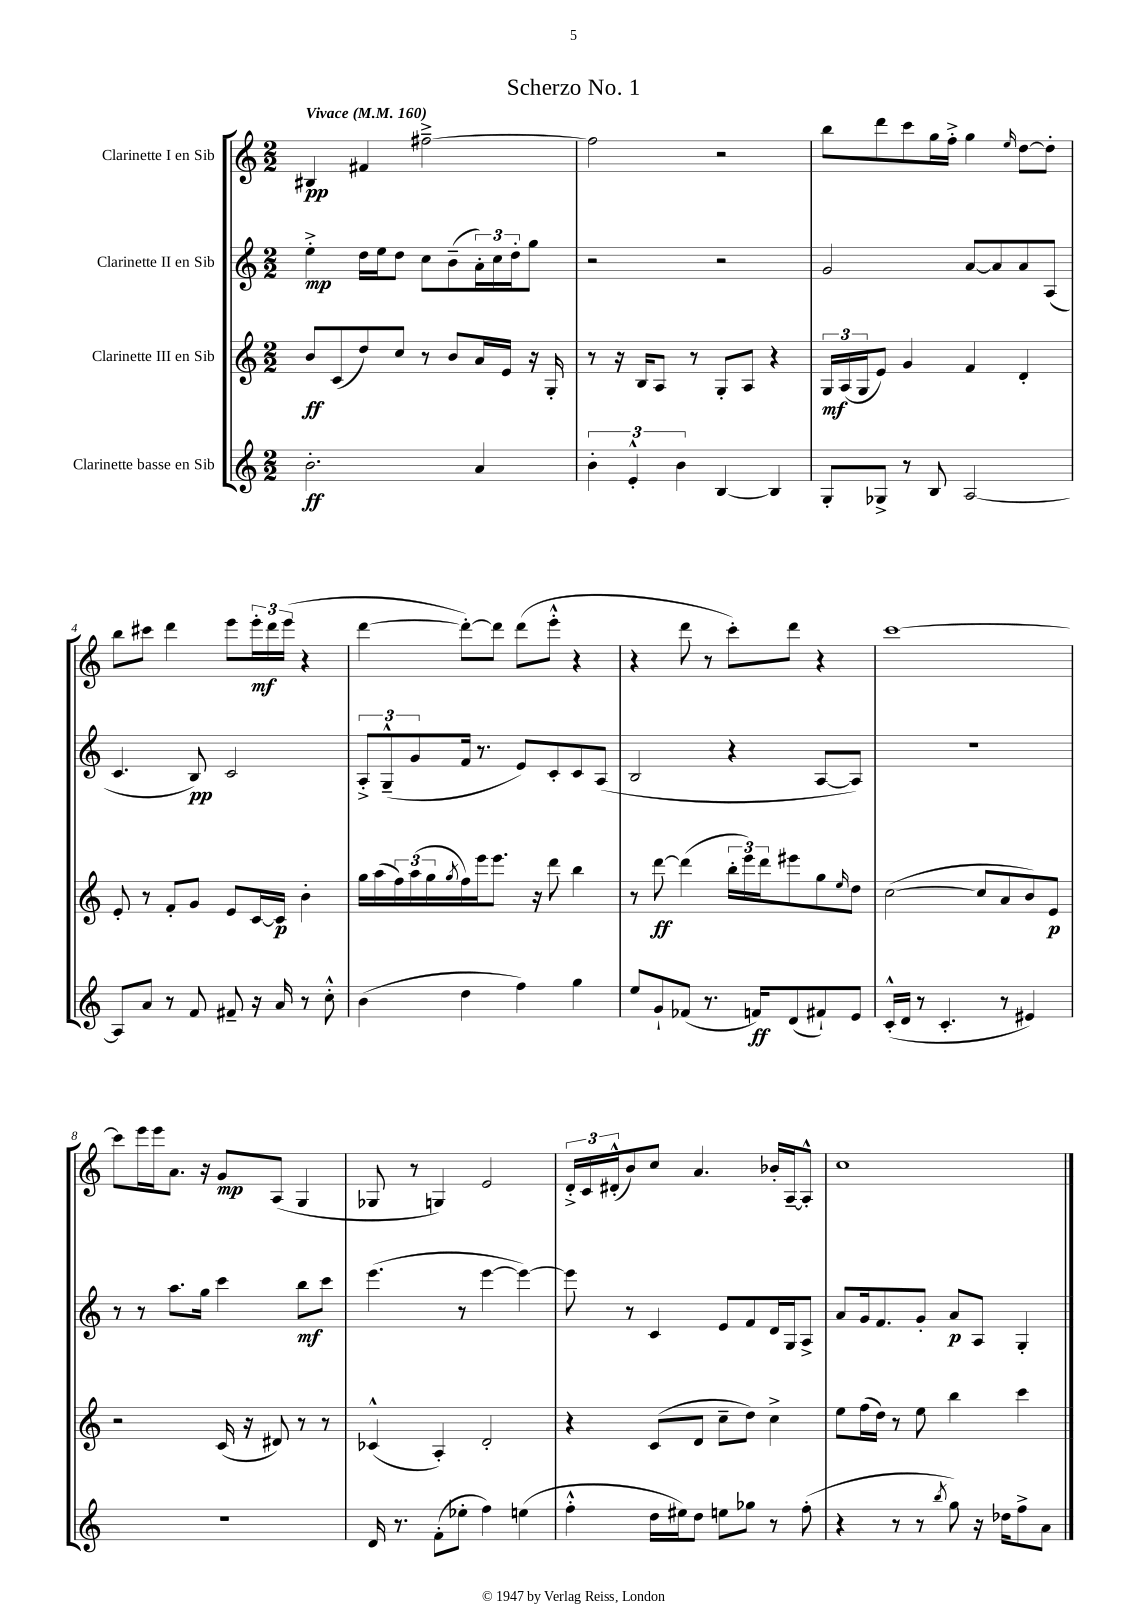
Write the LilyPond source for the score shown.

\header { title = "Scherzo No. 1" }
<<
\new StaffGroup <<
\new Staff = "s0" \with { instrumentName = "Clarinette I en Sib" } {
    \clef treble \key c \major \numericTimeSignature \time 2/2 \tempo "Vivace" 4 = 160
    bis4\pp fis'4 fis''2~---> |
    fis''2 r2 |
    b''8 d'''8 c'''8 g''16 f''16-.-> g''4 \grace { e''16 } d''8~ d''8-. |
    b''8 cis'''8 d'''4 e'''8 \tuplet 3/2 { e'''16-.\mf d'''16 e'''16( } r4 |
    d'''4~ d'''8~-.) d'''8 d'''8( e'''8-.-^ r4 |
    r4 d'''8 r8 c'''8-.) d'''8 r4 |
    c'''1~ |
    c'''8 e'''16 e'''16 a'8. r16 g'8\mp a8( g4 |
    ges8 r8 g4) e'2 |
    \tuplet 3/2 { d'16-.-> c'16 dis'16-.-^( } b'8) c''8 a'4. bes'16-. a16~-- a8-.-^ |
    c''1 \bar "|." |
}
\new Staff = "s1" \with { instrumentName = "Clarinette II en Sib" } {
    \clef treble \key c \major \numericTimeSignature \time 2/2
    e''4-.->\mp d''16 e''16 d''8 c''8 b'8--( \tuplet 3/2 { a'16-.) c''16 d''16-. } g''8 |
    r2 r2 |
    g'2 a'8~ a'8 a'8 a8( |
    c'4. b8\pp) c'2 |
    \tuplet 3/2 { a8-.-> g8---^( g'8 } f'16 r8. e'8) c'8-. c'8 a8( |
    b2 r4 a8~ a8) |
    R1 |
    r8 r8 a''8. g''16 c'''4 b''8\mf c'''8 |
    e'''4.( r8 e'''4~ e'''4~) |
    e'''8 r8 c'4 e'8 f'8 d'16 g16 a8-> |
    a'8 g'16 f'8. g'8-. a'8\p a8 g4-. \bar "|." |
}
\new Staff = "s2" \with { instrumentName = "Clarinette III en Sib" } {
    \clef treble \key c \major \numericTimeSignature \time 2/2
    b'8\ff c'8( d''8) c''8 r8 b'8 a'16 e'16 r16 g16-. |
    r8 r16 b16 a8 r8 g8-. a8 r4 |
    \tuplet 3/2 { g16\mf a16( g16 } e'8) g'4 f'4 d'4-. |
    e'8-. r8 f'8-. g'8 e'8 c'16~ c'16\p b'4-. |
    g''16 a''16( \tuplet 3/2 { f''16) a''16( g''16 } \acciaccatura { g''8 } f''16) e'''16 e'''8. r16 d'''8 b''4 |
    r8 d'''8~\ff d'''4( \tuplet 3/2 { b''16-. e'''16) d'''16 } eis'''8 g''8 \grace { e''16 } d''8 |
    c''2~( c''8 a'8 b'8) e'8\p |
    r2 c'16( r16 dis'8) r8 r8 |
    ces'4-^( a4-.) d'2-. |
    r4 c'8( d'8 c''8-- d''8) c''4-> |
    e''8 f''16( d''16) r8 e''8 b''4 c'''4 \bar "|." |
}
\new Staff = "s3" \with { instrumentName = "Clarinette basse en Sib" } {
    \clef treble \key c \major \numericTimeSignature \time 2/2
    b'2.-.\ff a'4 |
    \tuplet 3/2 { b'4-. e'4-.-^ b'4 } b4~ b4 |
    g8-. ges8-> r8 b8 a2~ |
    a8 a'8 r8 f'8 fis'8-- r16 a'16 r8 c''8-.-^ |
    b'4( d''4 f''4) g''4 |
    e''8 g'8-! fes'8( r8. f'16\ff) d'8( fis'8-!) e'8 |
    c'16-.-^( d'16 r8 c'4.-. r8 eis'4) |
    R1 |
    d'16 r8. f'8-.( ees''8-. f''4) e''4( |
    f''4-.-^ d''16 eis''16) d''8 e''8 ges''8 r8 f''8-.( |
    r4 r8 r8 \acciaccatura { b''8 } g''8) r16 des''16 f''8-> a'8 \bar "|." |
}
>>
>>
